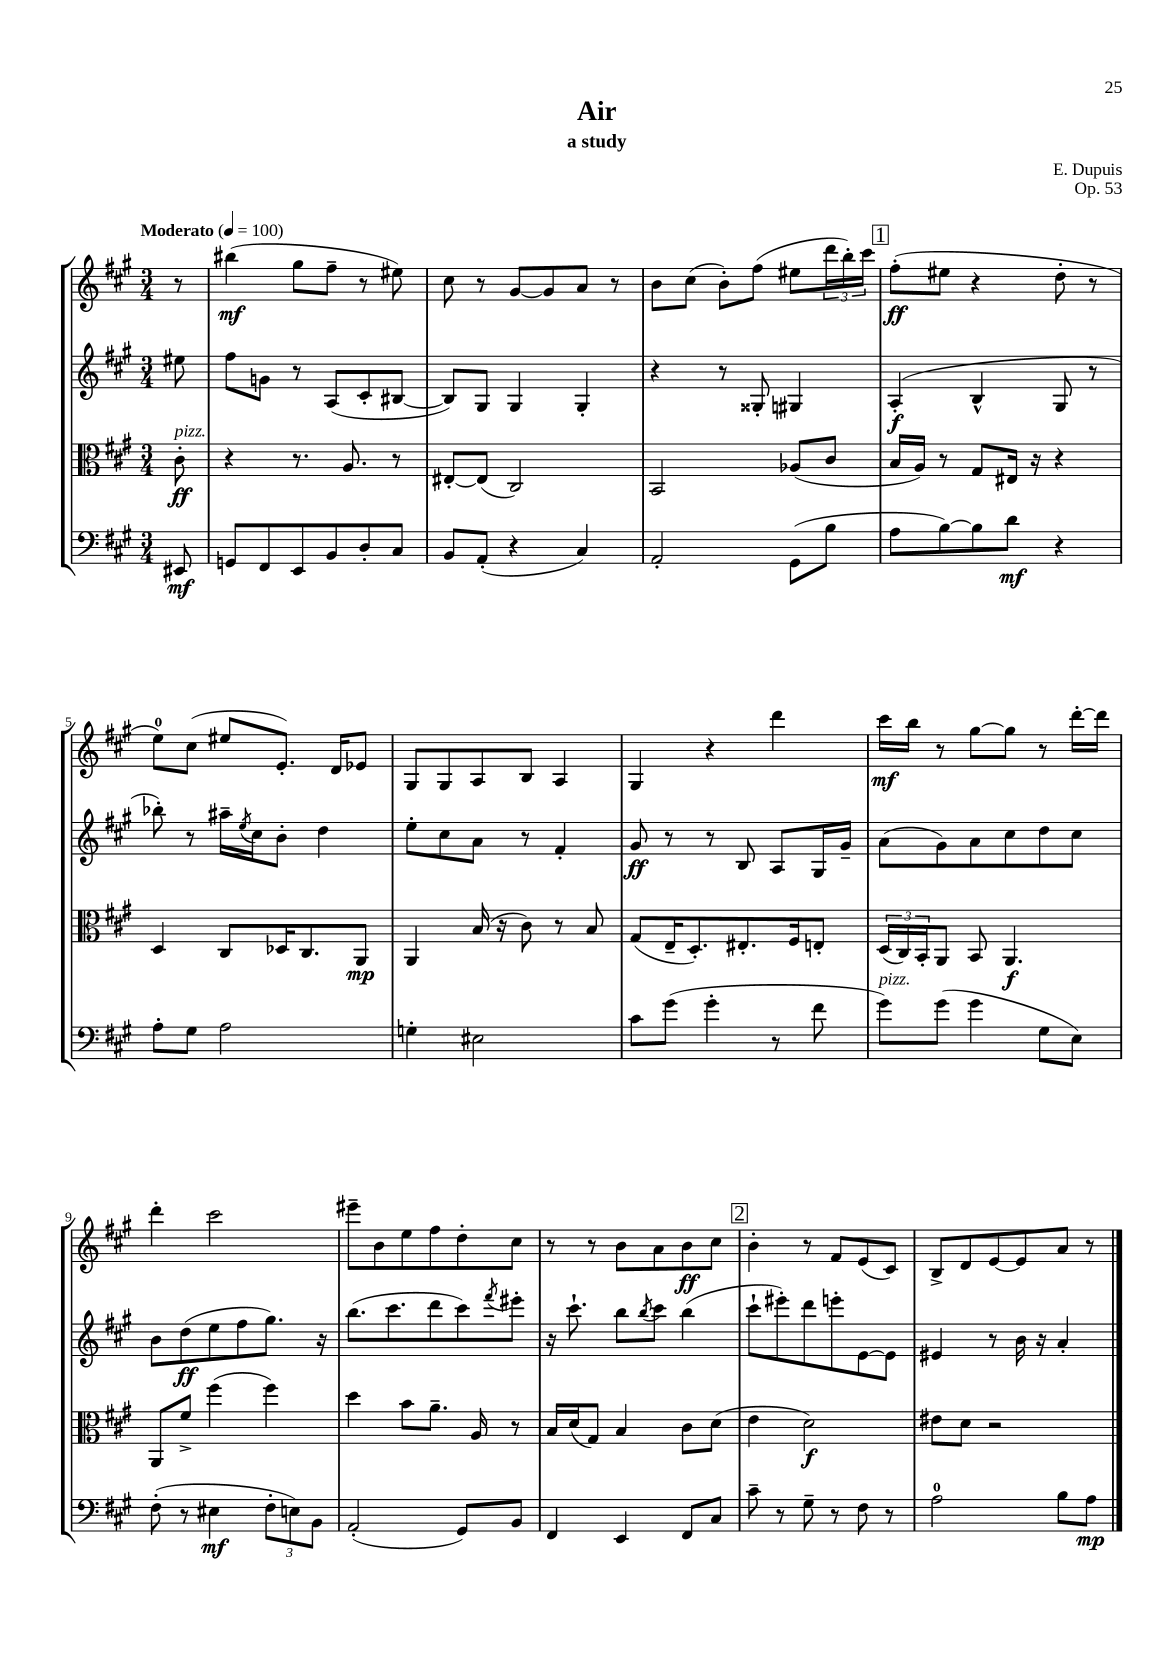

**kern	**kern	**kern	**kern
*staff4	*staff3	*staff2	*staff1
*clefF4	*clefC3	*clefG2	*clefG2
*k[f#c#g#]	*k[f#c#g#]	*k[f#c#g#]	*k[f#c#g#]
*M3/4	*M3/4	*M3/4	*M3/4
*MM100	*MM100	*MM100	*MM100
8EE#	8c#'	8ee#	8r
=	=	=	=
8GG	4r	8ff#	(4bb#
8FF#	.	8g	.
8EE	8.r	8r	8gg#
8BB	.	(8A	8ff#~
.	8.A	.	.
8D'	.	8c#'	8r
8C#	8r	[8B#	8ee#)
=	=	=	=
8BB	[8E#'	8B#])	8cc#
(8AA'	(8E#]	8G#	8r
4r	2C#)	4G#	[8g#
.	.	.	8g#]
4C#)	.	4G#'	8a
.	.	.	8r
=	=	=	=
2AA'	2BB	4r	8b
.	.	.	(8cc#
.	.	8r	8b')
.	.	8G##'	(8ff#
(8GG#	(8A-	4G#	8ee#
8B	8c#	.	24ddd
.	.	.	24bb')
.	.	.	24ccc#
=	=	=	=
8A	16B	(4A'	(8ff#'
.	16A)	.	.
[8B)	8r	.	8ee#
8B]	8G#	4B^^	4r
8d	16E#	.	.
.	16r	.	.
4r	4r	8G#	8dd'
.	.	8r	8r
=	=	=	=
8A'	4D	8bb-')	8ee)
8G#	.	8r	(8cc#
2A	8C#	16aa#~	8ee#
.	.	8qee	.
.	.	16cc#	.
.	16D-	8b'	8.e')
.	8.C#	.	.
.	.	4dd	.
.	.	.	16d
.	8AA	.	8e-
=	=	=	=
4G'	4AA	8ee'	8G#
.	.	8cc#	8G#
2E#	(16B	8a	8A
.	16r	.	.
.	8c#)	8r	8B
.	8r	4f#'	4A
.	8B	.	.
=	=	=	=
8c#	(8G#	8g#	4G#
(8g#	16E~	8r	.
.	8.D')	.	.
4g#'	.	8r	4r
.	8.E#'	8B	.
8r	.	8A	4ddd
.	16F#	.	.
8f#	8E'	16G#	.
.	.	16g#~	.
=	=	=	=
8g#)	(24D	(8a	16ccc#
.	24C#)	.	.
.	.	.	16bb
.	24BB'	.	.
(8g#	8AA	8g#)	8r
4g#	8BB	8a	[8gg#
.	4.AA	8cc#	8gg#]
8G#	.	8dd	8r
8E)	.	8cc#	[16ddd'
.	.	.	16ddd]
=	=	=	=
(8F#'	8AA	8b	4ddd'
8r	8f#^	(8dd	.
4E#	(4ff#	8ee	2ccc#
.	.	8ff#	.
12F#'	4ff#)	8.gg#)	.
12E)	.	.	.
12BB	.	.	.
.	.	16r	.
=	=	=	=
(2AA'	4dd	(8.bb	8eee#~
.	.	.	8b
.	.	8.ccc#	.
.	8b	.	8ee
.	8.a~	8ddd	8ff#
8GG#)	.	8ccc#)	8dd'
.	16A	.	.
.	.	8qfff#	.
8BB	8r	8eee#'	8cc#
=	=	=	=
4FF#	16B	16r	8r
.	(16d	8.ccc#`	.
.	8G#)	.	8r
4EE	4B	8bb	8b
.	.	8qbb	.
.	.	8ccc#	8a
8FF#	8c#	(4bb	8b
8C#	(8d	.	8cc#
=	=	=	=
8c#~	4e	8ccc#`	4b'
8r	.	8eee#')	.
8G#~	2d)	8ddd	8r
8r	.	8eee'	8f#
8F#	.	[8e	(8e
8r	.	8e]	8c#)
=	=	=	=
2A	8e#	4e#	8B^
.	8d	.	8d
.	2r	8r	[8e
.	.	16b	8e]
.	.	16r	.
8B	.	4a'	8a
8A	.	.	8r
==	==	==	==
*-	*-	*-	*-
